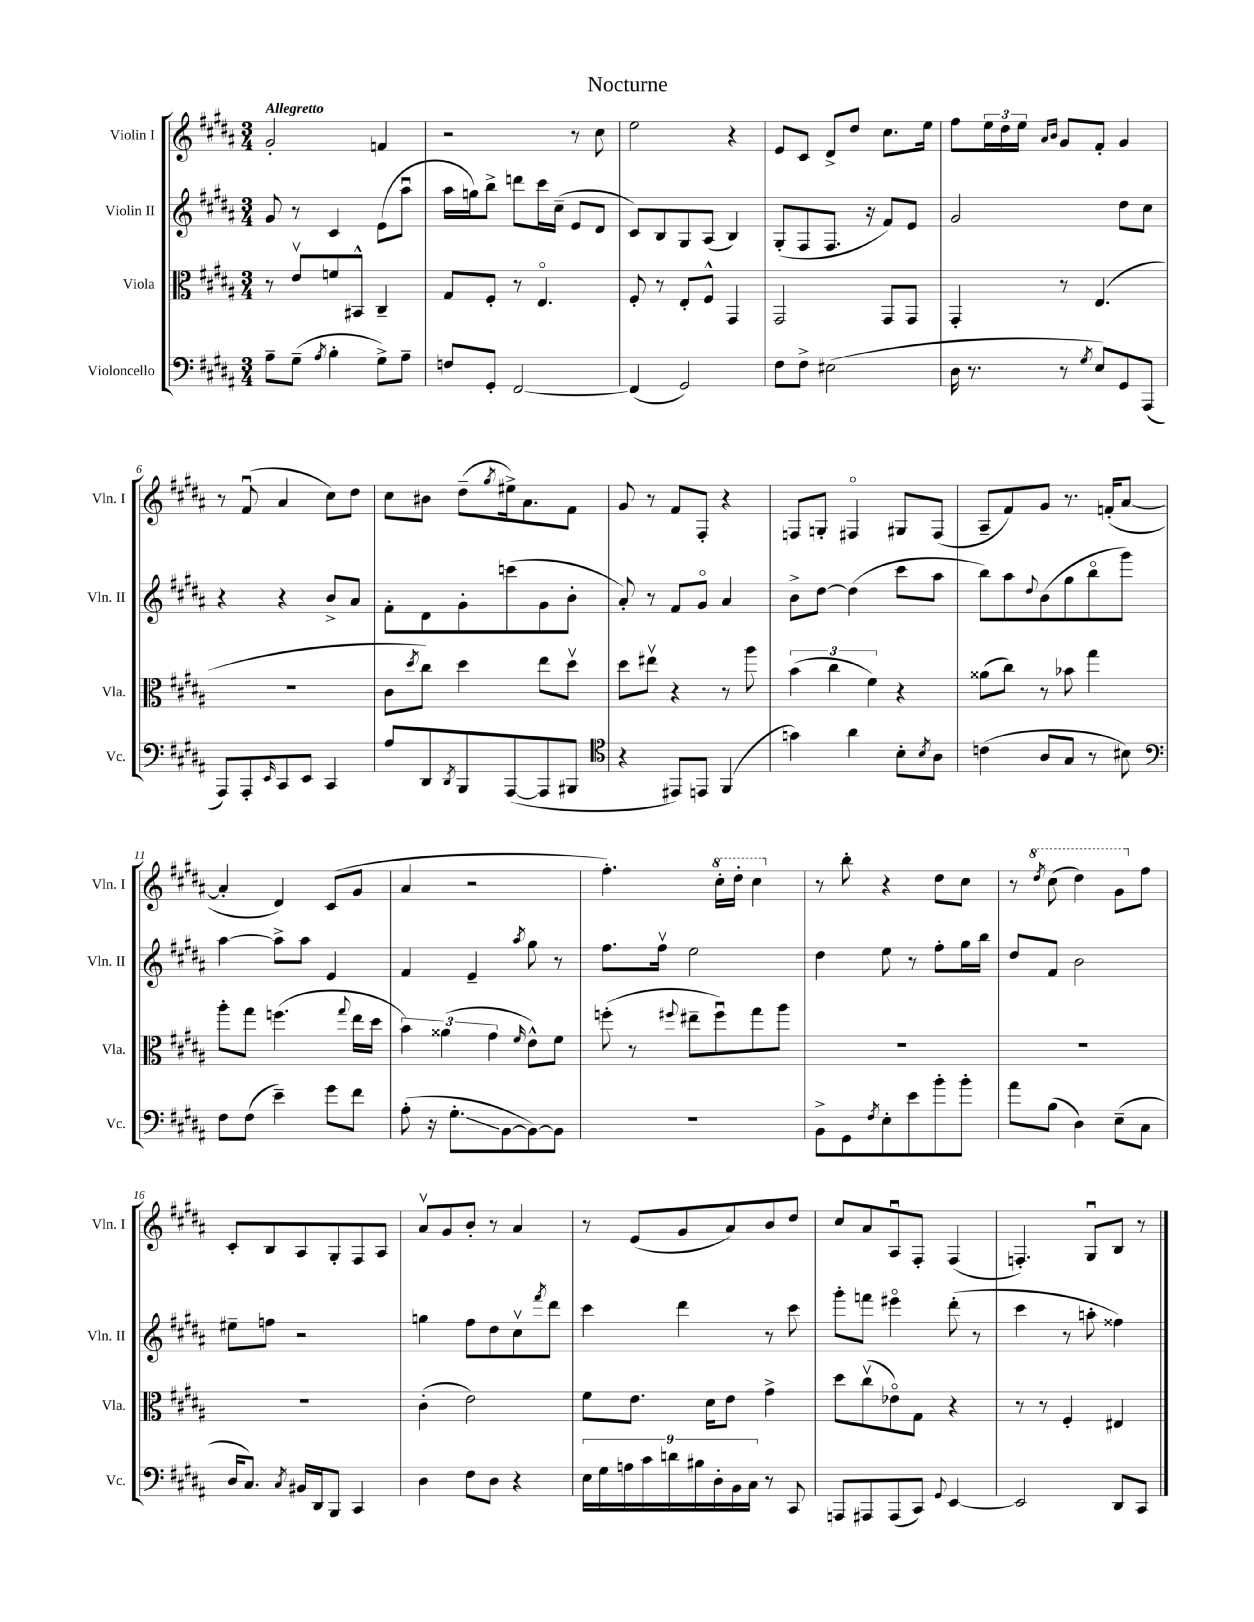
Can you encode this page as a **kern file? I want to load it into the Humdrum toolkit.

**kern	**kern	**kern	**kern
*staff4	*staff3	*staff2	*staff1
*clefF4	*clefC3	*clefG2	*clefG2
*k[f#c#g#d#a#]	*k[f#c#g#d#a#]	*k[f#c#g#d#a#]	*k[f#c#g#d#a#]
*M3/4	*M3/4	*M3/4	*M3/4
8A#~	8r	8g#	2g#'
(8G#~	8ev	8r	.
8qA#	.	.	.
4B'	8f	4c#	.
.	8BB#^^	.	.
8G#^)	4C#~	(8e	4f
8A#~	.	8aa#u	.
=	=	=	=
8F	8G#	16aa#	2r
.	.	16gg)	.
8GG#'	8F#'	8bb^	.
[2FF#	8r	8ddd	.
.	4.Eo	16ccc#	.
.	.	(16cc#~	.
.	.	8e	8r
.	.	8d#	8cc#
=	=	=	=
(4FF#]	8F#'	8c#)	2ee
.	8r	8B	.
2GG#)	8E'	8G#	.
.	8F#^^	(8A#	.
.	4GG#	4B)	4r
=	=	=	=
8F#	2GG#	(8G#'	8e
8F#^	.	8F#	8c#
(2E#	.	8.F#	8d#^
.	.	.	8dd#
.	.	16r	.
.	8GG#	8f#)	8.cc#
.	8GG#	8e	.
.	.	.	16ee
=	=	=	=
16D#	4GG#'	2g#	8ff#
8.r	.	.	.
.	.	.	24ee
.	.	.	24dd#
.	.	.	24ee
.	.	.	16qqa#
.	.	.	16qqb
8r	8r	.	8g#
8qG#	.	.	.
8E)	(4.E	.	8f#'
8GG#	.	8dd#	4g#
(8AAA#	.	8cc#	.
=	=	=	=
8AAA#)	2.r	4r	8r
8AAA#'	.	.	(8f#u
16qqEE	.	.	.
8CC#	.	4r	4a#
8EE	.	.	.
4CC#	.	8b^	8cc#)
.	.	8a#	8dd#
=	=	=	=
8A#	8c#	8f#'	8cc#
.	8qdd#	.	.
8DD#	8cc#)	8d#	8b#
8qDD#	.	.	.
8BBB	4dd#	8g#'	(8dd#~
.	.	.	8qgg#
([8AAA#	.	(8ccc	16ee#^)
.	.	.	8.a#
8AAA#]	8ee	8g#	.
8BBB#	8dd#v	8b'	8f#
=	=	=	=
*clefC4	*	*	*
4r	8dd#	8a#')	8g#
.	8ee#v	8r	8r
8EE#)	4r	8f#	8f#
8EE	.	8g#o	8F#'
(4FF#	8r	4a#	4r
.	8aa#	.	.
=	=	=	=
4g)	(6b	8b^	8F
.	.	[8dd#	8G'
.	6cc#	.	.
4a#	.	(4dd#]	4F#o
.	6f#)	.	.
8B'	4r	8ccc#	8G#
8qB	.	.	.
8A#	.	8aa#	(8F#
=	=	=	=
(4c	(8a##	8bb)	8A#~
.	8cc#)	8aa#	8f#)
.	.	8qqdd#	.
8A#	8r	(8b	8g#
8G#	8b-	8gg#	8.r
8r	4gg#	8bbo	.
.	.	.	(16f'
8B#)	.	8ggg#)	[8a#
=	=	=	=
*clefF4	*	*	*
8F#	8aa#'	[4aa#	4a#']
(8F#	8gg#	.	.
4e~)	(4.ff	8aa#^]	4d#)
.	.	8aa#	.
8g#	.	4e	(8c#
.	8qqgg#	.	.
8f#	16ee	.	8g#
.	16dd#	.	.
=	=	=	=
(8A#'	6b)	4f#	4a#
16r	.	.	.
.	(6a##	.	.
8.G#'	.	.	.
.	.	4e~	2r
.	6g#	.	.
[8BB	.	.	.
.	16qqf#	8qaa#	.
8BB_)	8e^^)	8gg#	.
8BB]	8f#	8r	.
=	=	=	=
2.r	(8ff'	8.ff#	4.ff#')
.	8r	.	.
.	.	16ff#v	.
.	8qqff#	.	.
.	8ee#~	2ee	.
.	8ff#u)	.	16ccc#'
.	.	.	16ddd#'
.	8gg#	.	4ccc#
.	8aa#	.	.
=	=	=	=
8BB^	2.r	4dd#	8r
8GG#	.	.	8bb'
8qF#	.	.	.
8E'	.	8ee	4r
8e	.	8r	.
8b'	.	8ff#'	8dd#
8b'	.	16gg#	8cc#
.	.	16bb	.
=	=	=	=
8a#	2.r	8dd#	8r
.	.	.	8qddd#
(8B	.	8f#	(8ccc#
4D#)	.	2b	4ddd#)
(8E~	.	.	8gg#
8C#	.	.	8ff#
=	=	=	=
16D#	2.r	8ee#~	8c#'
8.C#)	.	.	.
.	.	8ff	8B
8qC#	.	.	.
16BB#	.	2r	8A#
16DD#	.	.	.
8BBB	.	.	8G#'
4CC#	.	.	8F#
.	.	.	8A#
=	=	=	=
4D#	(4c#'	4gg	8a#v
.	.	.	8g#
8F#	2e)	8ff#	8b'
8D#	.	8dd#	8r
4r	.	8cc#v	4a#
.	.	8qfff#	.
.	.	8ddd#	.
=	=	=	=
18E	8f#	4ccc#	8r
18G#	.	.	.
18A	.	.	.
.	8.e	.	(8e
18c#	.	.	.
18d	.	.	.
.	.	4ddd#	8g#
18B#	.	.	.
.	16d#	.	.
18D#'	.	.	.
.	8e	.	8a#)
18BB	.	.	.
18C#	.	.	.
8r	4g#^	8r	8b
8CC#	.	8ccc#	8dd#
=	=	=	=
8AAA	8dd#	8ggg#'	8cc#
8AAA#	(8cc#v	8fff	8a#
(8AAA#	8e-o)	4eee#o	8A#u
8CC#)	8G#	.	8F#'
8qqGG#	.	.	.
[4EE	4r	(8ddd#'	(4F#
.	.	8r	.
=	=	=	=
2EE]	8r	4ccc#	4.F')
.	8r	.	.
.	4F#'	8r	.
.	.	8aa'	8G#u
8DD#	4E#	4ff##)	8B
8CC#	.	.	8r
==	==	==	==
*-	*-	*-	*-
